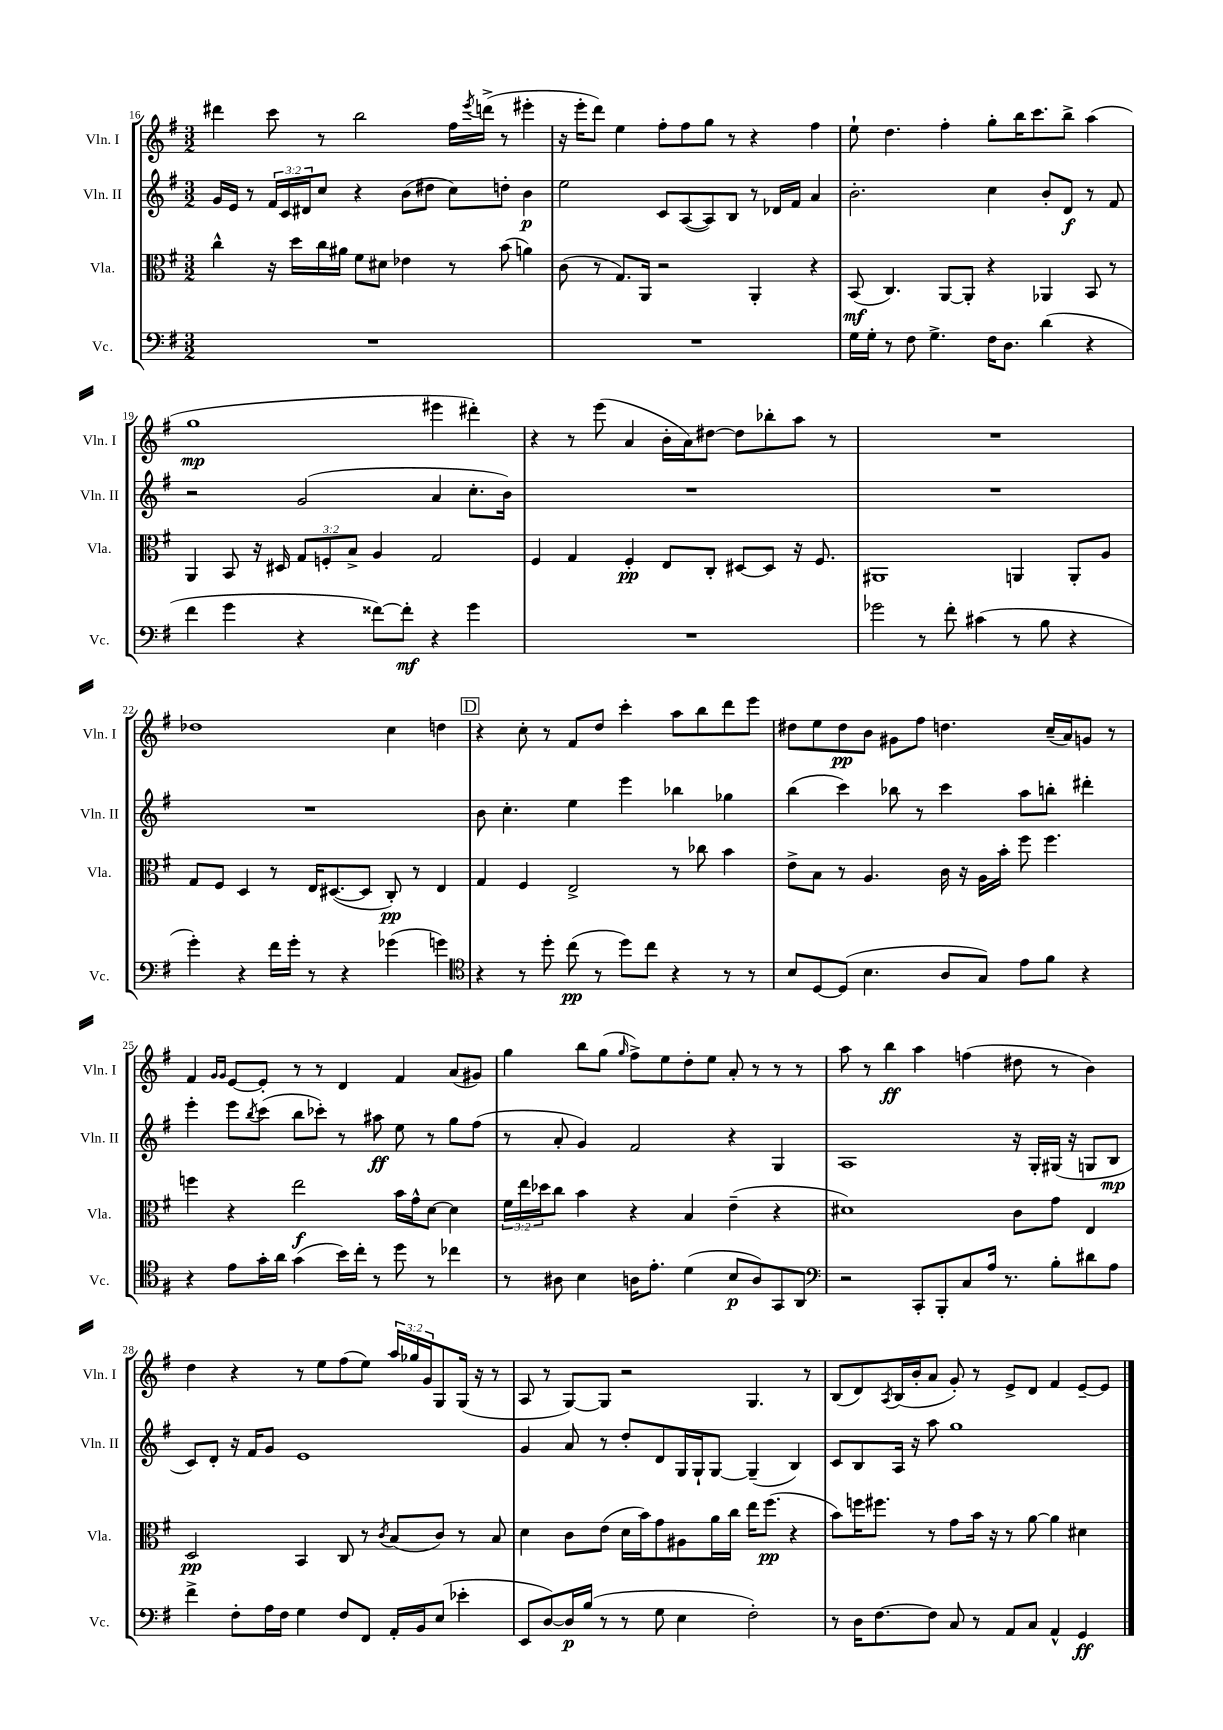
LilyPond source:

<<
\new StaffGroup <<
\new Staff = "s0" \with { instrumentName = "Vln. I" shortInstrumentName = "Vln. I" } {
    \clef treble \key g \major \numericTimeSignature \time 3/2 \override Staff.TupletNumber.text = #tuplet-number::calc-fraction-text
    dis'''4 c'''8 r8 b''2 fis''16 \acciaccatura { e'''8 } d'''16->( r8 eis'''4-. |
    r16 e'''16-. d'''8) e''4 fis''8-. fis''8 g''8 r8 r4 fis''4 |
    e''8-! d''4. fis''4-. g''8-. b''16 c'''8. b''8-> a''4( |
    g''1\mp eis'''4 dis'''4-.) |
    r4 r8 e'''8( a'4 b'16-. a'16) dis''8~ dis''8 bes''8-. a''8 r8 |
    R1. |
    des''1 c''4 d''4 |
    \mark \markup { \box "D" } r4 c''8-. r8 fis'8 d''8 c'''4-. a''8 b''8 d'''8 e'''8 |
    dis''8 e''8 dis''8\pp b'8 gis'8 fis''8 d''4. c''16--( a'16) g'8 r8 |
    fis'4 \grace { g'16 g'16 } e'8~ e'8-. r8 r8 d'4 fis'4 a'8( gis'8) |
    g''4 b''8 g''8( \grace { g''16 } fis''8->) e''8 d''8-. e''8 a'8-. r8 r8 r8 |
    a''8 r8 b''4\ff a''4 f''4( dis''8 r8 b'4) |
    d''4 r4 r8 e''8 fis''8( e''8) \tuplet 3/2 { a''16 ges''16 g'16 } g8 g16( r16 r8 |
    a8 r8 g8~) g8 r2 g4. r8 |
    b8( d'8) \acciaccatura { a8 } b16( b'16-. a'8 g'8-.) r8 e'8-> d'8 fis'4 e'8~-- e'8 \bar "|." |
}
\new Staff = "s1" \with { instrumentName = "Vln. II" shortInstrumentName = "Vln. II" } {
    \clef treble \key g \major \numericTimeSignature \time 3/2 \override Staff.TupletNumber.text = #tuplet-number::calc-fraction-text
    g'16 e'16 r8 \tuplet 3/2 { fis'16 c'16 dis'16 } c''8 r4 b'8( dis''8 c''8) d''8-. b'4\p |
    e''2 c'8 a8~( a8) b8 r8 des'16 fis'16 a'4 |
    b'2.-. c''4 b'8-. d'8\f r8 fis'8 |
    r2 g'2( a'4 c''8.-. b'16) |
    R1. |
    R1. |
    R1. |
    \mark \markup { \box "D" } b'8 c''4.-. e''4 e'''4 bes''4 ges''4 |
    b''4( c'''4) bes''8 r8 c'''4 a''8 b''8-. dis'''4-. |
    e'''4-. e'''8 \acciaccatura { b''8 } c'''8( b''8 ces'''8-.) r8 ais''8\ff e''8 r8 g''8 fis''8( |
    r8 a'8-. g'4) fis'2 r4 g4 |
    a1 r16 g16-. gis16( r16 g8 b8\mp |
    c'8) d'8-. r16 fis'16 g'8 e'1 |
    g'4 a'8 r8 d''8-. d'8 g16 g16-! g8~ g4--( b4) |
    c'8 b8 a16 r16 a''8 g''1 \bar "|." |
}
\new Staff = "s2" \with { instrumentName = "Vla." shortInstrumentName = "Vla." } {
    \clef alto \key g \major \numericTimeSignature \time 3/2 \override Staff.TupletNumber.text = #tuplet-number::calc-fraction-text
    c''4-^ r16 d''16 c''16 ais'16 fis'8 dis'8 ees'4 r8 b'8( a'4) |
    c'8( r8 g8.) a,16 r2 a,4-. r4 |
    b,8\mf( c4.) a,8~ a,8-. r4 aes,4 b,8 r8 |
    a,4 b,8 r16 dis16 \tuplet 3/2 { g8 f8-. b8-> } a4 g2 |
    fis4 g4 fis4-.\pp e8 c8-. dis8~ dis8 r16 fis8. |
    ais,1 a,4 a,8-. a8 |
    g8 fis8 d4 r8 e16 dis8.~( dis8 c8-.\pp) r8 e4 |
    \mark \markup { \box "D" } g4 fis4 e2-> r8 ces''8 b'4 |
    e'8-> b8 r8 a4. c'16 r16 a16 b'16-. fis''8 fis''4. |
    f''4 r4 e''2\f b'16 g'16-^ d'8~ d'4 |
    \tuplet 3/2 { fis'16 e''16 des''16 } c''8 b'4 r4 b4 e'4--( r4 |
    dis'1) c'8 g'8 e4 |
    d2\pp b,4 c8 r8 \acciaccatura { c'8 } b8( c'8) r8 b8 |
    d'4 c'8 e'8( d'16 b'16) g'8 ais8 a'16 c''16 e''16 fis''8.\pp( r4 |
    b'8) f''16 fis''8. r8 g'8 b'16 r16 r8 a'8~ a'4 dis'4 \bar "|." |
}
\new Staff = "s3" \with { instrumentName = "Vc." shortInstrumentName = "Vc." } {
    \clef bass \key g \major \numericTimeSignature \time 3/2
    R1. |
    R1. |
    g16 g16-. r8 fis8 g4.-> fis16 d8. d'4( r4 |
    fis'4 g'4 r4 fisis'8~) fisis'8-.\mf r4 g'4 |
    R1. |
    ges'2 r8 fis'8-. cis'4( r8 b8 r4 |
    g'4-.) r4 fis'16 g'16-. r8 r4 ges'4( g'4) |
    \mark \markup { \box "D" } \clef tenor r4 r8 d''8-. c''8\pp( r8 d''8) c''8 r4 r8 r8 |
    b8 d8~ d8( b4. a8 g8) e'8 fis'8 r4 |
    r4 e'8 g'16-. a'16 g'4( b'16) c''16-. r8 d''8 r8 ces''4 |
    r8 ais8 b4 a16 e'8.-. d'4( b8\p a8) g,8 a,8 |
    \clef bass r2 c,8-. b,,8-. c8 a16 r8. b8-. dis'8 a8 |
    fis'4-> fis8-. a16 fis16 g4 fis8 fis,8 a,16-. b,16 e8( ees'4-. |
    e,8 d8~) d16\p b16( r8 r8 g8 e4 fis2-.) |
    r8 d16 fis8.~ fis8 c8 r8 a,8 c8 a,4-^ g,4\ff \bar "|." |
}
>>
>>
\layout { \context { \Score currentBarNumber = #16 } }
